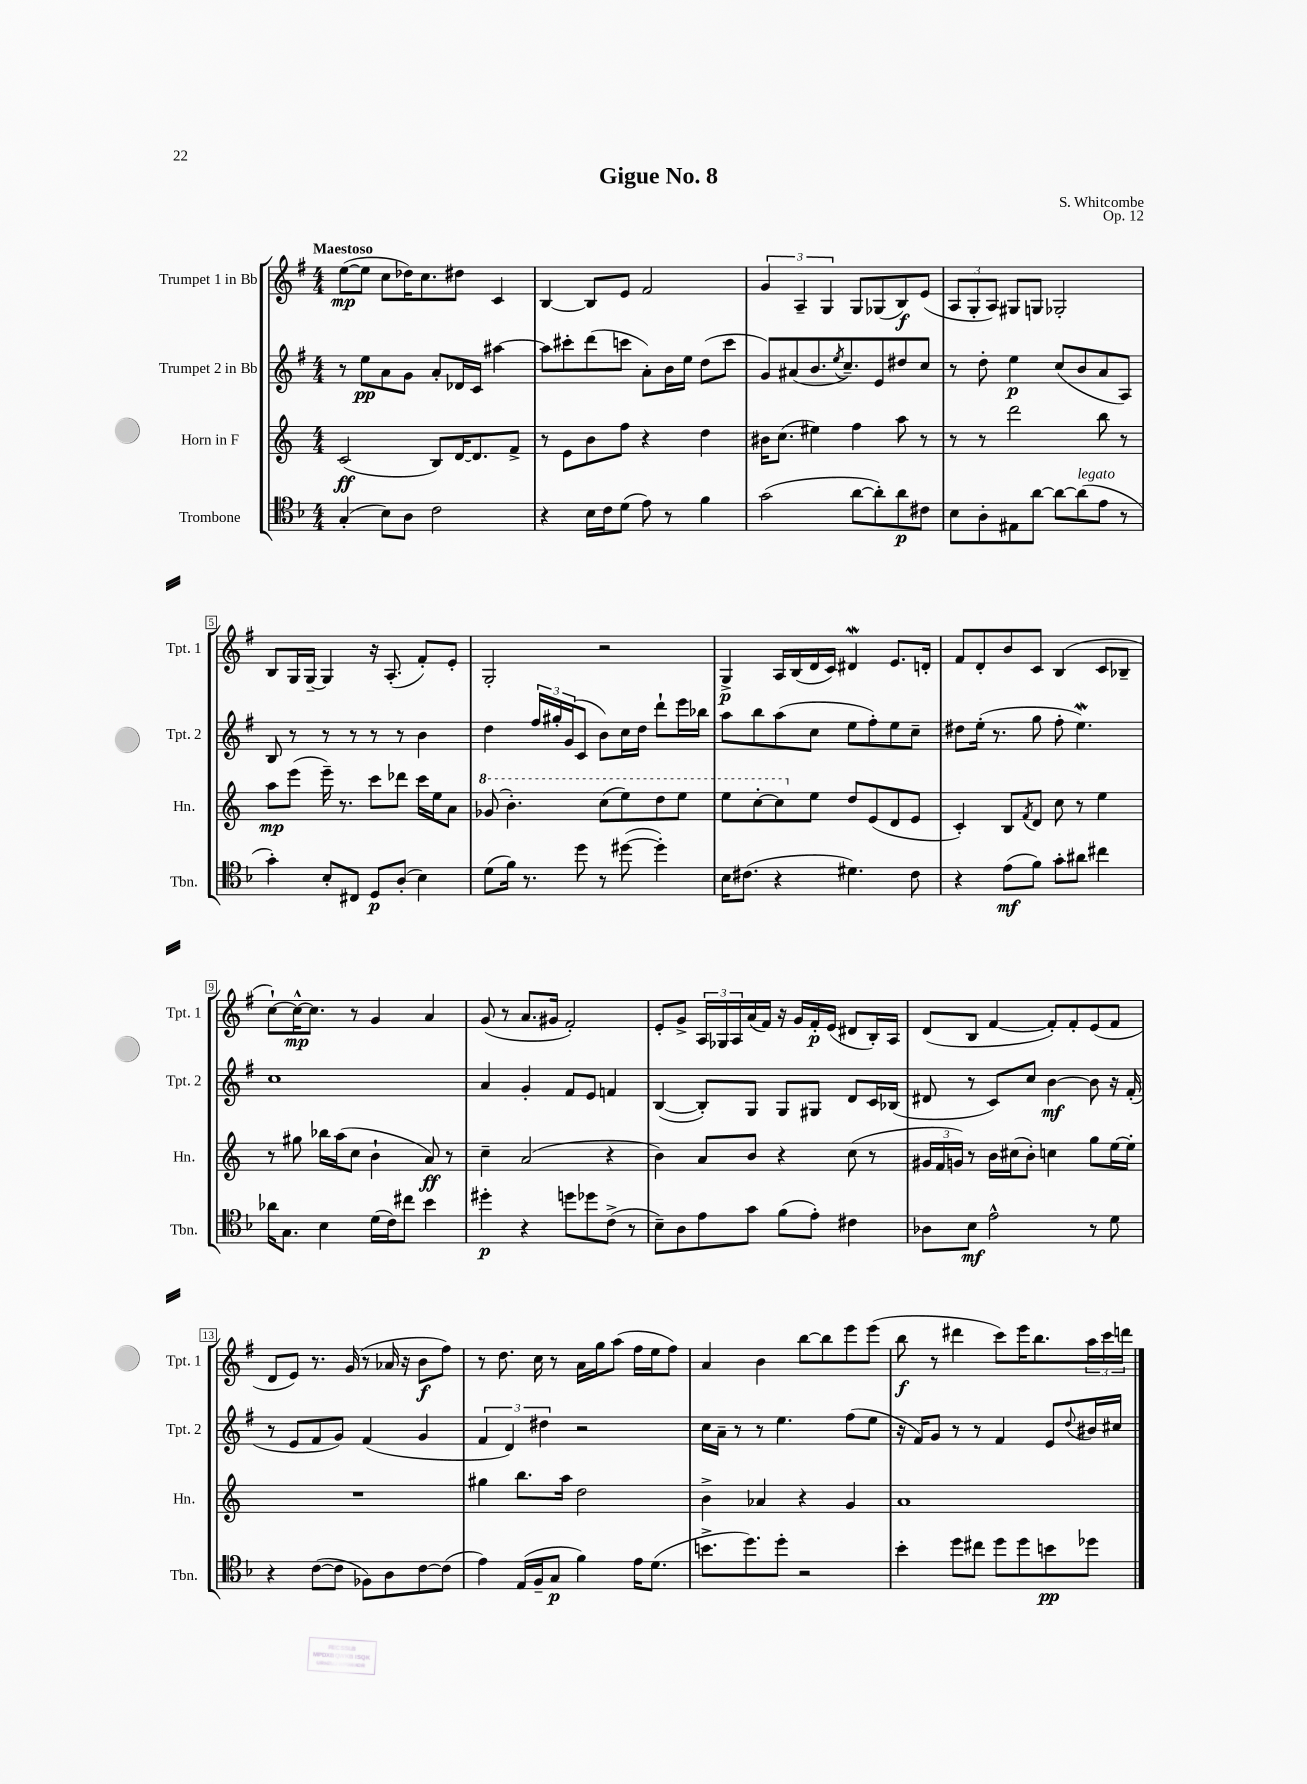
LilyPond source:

\header { title = "Gigue No. 8" composer = "S. Whitcombe" opus = "Op. 12" }
<<
\new StaffGroup <<
\new Staff = "s0" \with { instrumentName = "Trumpet 1 in Bb" shortInstrumentName = "Tpt. 1" } {
    \clef treble \key g \major \numericTimeSignature \time 4/4 \tempo "Maestoso"
    e''8~\mp( e''8 c''8 des''16) c''8. dis''8 c'4 |
    b4~ b8 e'8 fis'2 |
    \tuplet 3/2 { g'4 a4-- g4 } g8 ges8( b8\f) e'8( |
    \tuplet 3/2 { a8 g8-. a8) } gis8 g8 ges2-. |
    b8 g16 g16~-- g4 r16 a8.-.( fis'8-.) e'8-. |
    g2-. r2 |
    g4->\p a16 b16( d'16 c'16) dis'4\mordent e'8. d'16-. |
    fis'8 d'8-. b'8 c'8 b4( c'8 bes8-- |
    c''8~-!) c''16~-^\mp c''8. r8 g'4 a'4 |
    g'8( r8 a'8. gis'16 fis'2-.) |
    e'8-. g'8-> \tuplet 3/2 { a16 ges16 a16 } a'16( fis'16) r16 g'16 fis'16-.\p e'16( dis'8 b16-.) a16 |
    d'8( b8 fis'4~ fis'8-.) fis'8-. e'8( fis'8 |
    d'8 e'8) r8. g'16( r8 aes'16 r16 b'8\f fis''8) |
    r8 d''8. c''16 r8 a'16 g''16 a''8( fis''16 e''16 fis''8) |
    a'4 b'4 b''8~ b''8 e'''8 e'''8( |
    b''8\f r8 dis'''4 c'''8) e'''16 b''8. \tuplet 3/2 { a''16 c'''16 d'''16 } \bar "|." |
}
\new Staff = "s1" \with { instrumentName = "Trumpet 2 in Bb" shortInstrumentName = "Tpt. 2" } {
    \clef treble \key g \major \numericTimeSignature \time 4/4
    r8 e''8\pp a'8 g'8 a'8-. des'16 c'16 ais''4~ |
    ais''8 cis'''8-. d'''8( c'''8 a'8-.) b'16 e''16 d''8( c'''8 |
    g'8) ais'8( b'8. \acciaccatura { e''8 } c''8.--) e'8 dis''8 c''8 |
    r8 d''8-. e''4\p c''8( b'8 a'8 a8) |
    b8 r8 r8 r8 r8 r8 b'4 |
    d''4 \tuplet 3/2 { fis''16 gis''16-. g'16( } c'8 b'8) c''16 d''16 d'''8-! e'''16 bes''16 |
    a''8 b''8 a''8( c''8 e''8 fis''8-.) e''8 c''8-- |
    dis''8 e''16-.( r8. g''8 fis''8-. e''4.\mordent) |
    c''1 |
    a'4 g'4-. fis'8 e'8 f'4 |
    b4~( b8-.) g8 g8 gis8 d'8 c'16 bes16( |
    dis'8 r8 c'8) c''8 b'4~\mf b'8 r16 fis'16-.( |
    r8 e'8 fis'8 g'8) fis'4( g'4 |
    \tuplet 3/2 { fis'4 d'4) dis''4 } r2 |
    c''16 a'16-- r8 r8 e''4. fis''8( e''8 |
    r16 fis'16) g'8 r8 r8 fis'4 e'8 \appoggiatura { d''8 } bis'16 cis''16 \bar "|." |
}
\new Staff = "s2" \with { instrumentName = "Horn in F" shortInstrumentName = "Hn." } {
    \clef treble \key c \major \numericTimeSignature \time 4/4
    c'2\ff( b8) d'16~ d'8. f'8-> |
    r8 e'8 b'8 f''8 r4 d''4 |
    bis'16 c''8.( eis''4) f''4 a''8 r8 |
    r8 r8 d'''2 b''8 r8 |
    a''8\mp e'''8( e'''16--) r8. c'''8 des'''8 c'''16 e''16 a'8 |
    \ottava #1 ges''8( b''4.-.) c'''8( e'''8) d'''8 e'''8 |
    e'''8 c'''8~-. c'''8 \ottava #0 e''8 d''8 e'8( d'8 e'8 |
    c'4-.) b8 \acciaccatura { f'8 } d'8 c''8 r8 e''4 |
    r8 gis''8 bes''16 a''16( c''8 b'4-! a'8\ff) r8 |
    c''4-- a'2( r4 |
    b'4) a'8 b'8 r4 c''8( r8 |
    \tuplet 3/2 { gis'16 f'16 g'16) } r8 b'16 cis''16( b'8-.) c''4 g''8 e''16~ e''16-. |
    R1 |
    gis''4 b''8. a''16 d''2 |
    b'4-> aes'4 r4 g'4 |
    a'1 \bar "|." |
}
\new Staff = "s3" \with { instrumentName = "Trombone" shortInstrumentName = "Tbn." } {
    \clef tenor \key f \major \numericTimeSignature \time 4/4
    g4-.( bes8) a8 c'2 |
    r4 bes16 c'16 d'8( e'8) r8 f'4 |
    g'2( a'8~ a'8-.) a'8\p cis'8 |
    bes8 a8-. eis8 a'8~ a'8~ a'8^\markup { \italic "legato" }( e'8 r8 |
    g'4-.) bes8-. cis8 d8\p a8-.( bes4) |
    d'8( f'16) r8. d''8 r8 dis''8~( dis''4-.) |
    bes16 cis'8.( r4 dis'4.) cis'8 |
    r4 e'8\mf( f'8) g'8-. ais'8 cis''4 |
    aes'16 g8. bes4 d'16( c'16) cis''8 bes'4 |
    dis''4-.\p r4 d''8 des''8 c'8->( r8 |
    bes8--) a8 e'8 g'8 f'8( e'8-.) cis'4 |
    aes8 bes8\mf e'2-^ r8 d'8 |
    r4 c'8~( c'8 fes8) a8 c'8~ c'8( |
    e'4) e16( f16-- g8\p f'4) e'16 d'8.( |
    b'8.-> d''8.) d''8-. r2 |
    bes'4-. d''8 cis''8 d''8 d''8 b'8\pp des''8 \bar "|." |
}
>>
>>
\layout { \context { \Score \override BarNumber.stencil = #(make-stencil-boxer 0.1 0.3 ly:text-interface::print) } }
